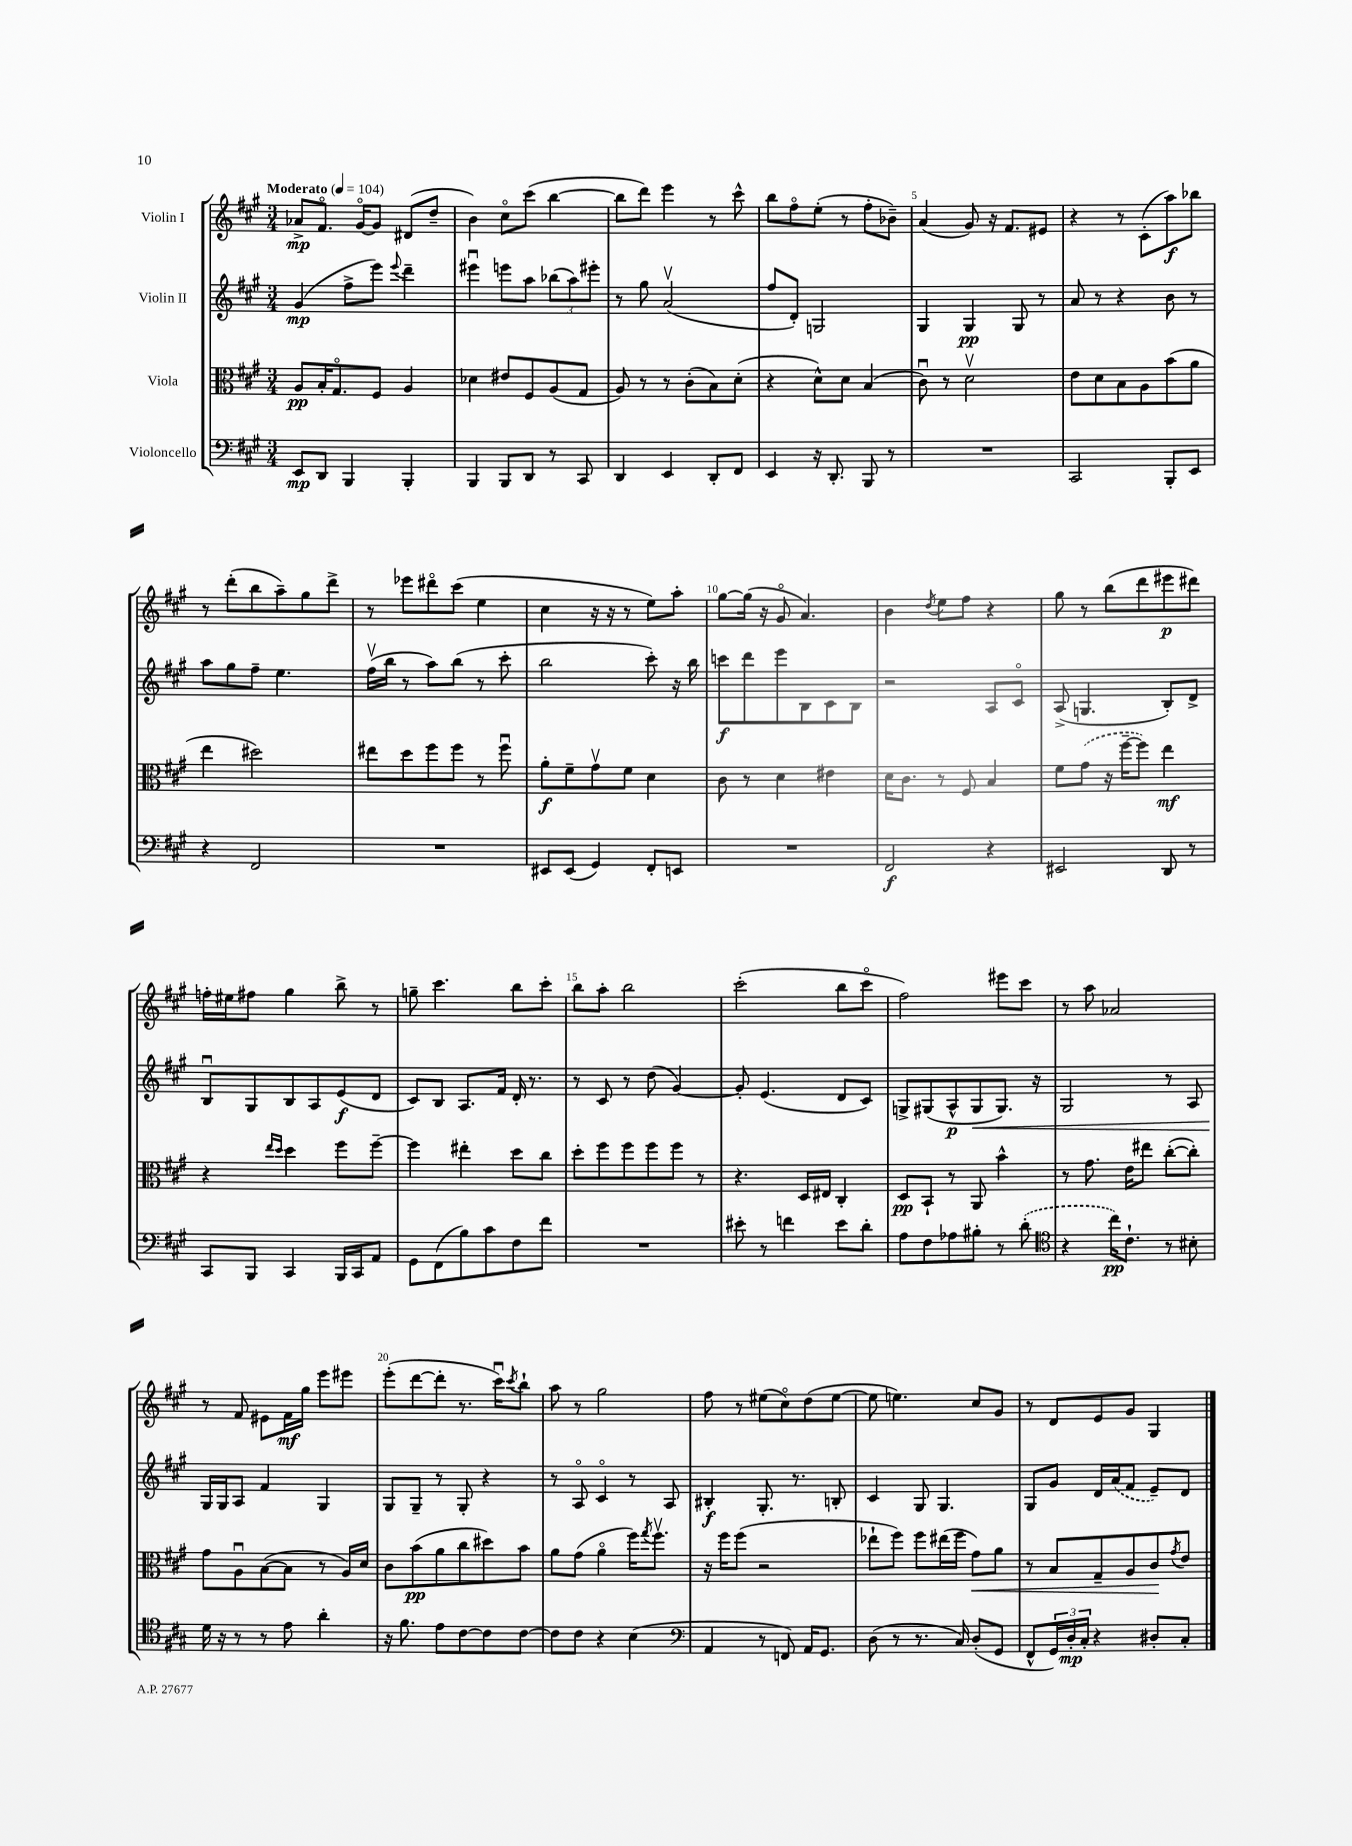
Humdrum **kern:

**kern	**dynam	**kern	**dynam	**kern	**dynam	**kern	**dynam
*part4	*part4	*part3	*part3	*part2	*part2	*part1	*part1
*staff4	*staff4	*staff3	*staff3	*staff2	*staff2	*staff1	*staff1
*I"Violoncello	*	*I"Viola	*	*I"Violin II	*	*I"Violin I	*
*clefF4	*	*clefC3	*	*clefG2	*	*clefG2	*
*k[f#c#g#]	*	*k[f#c#g#]	*	*k[f#c#g#]	*	*k[f#c#g#]	*
*M3/4	*	*M3/4	*	*M3/4	*	*M3/4	*
*MM104	*	*MM104	*	*MM104	*	*MM104	*
=1	=1	=1	=1	=1	=1	=1	=1
!	!	!	!	!	!	!LO:TX:a:B:t=Moderato	!
8EE/L	mp	8A/L	pp	(4g#/	mp	8a-X^/L	mp
8DD/J	.	16B'/K	.	.	.	8.f#/J	.
.	.	8.G#/	.	.	.	.	.
4BBB/	.	.	.	8ff#^\L	.	.	.
.	.	.	.	.	.	[16g#/KL	.
.	.	8F#/J	.	8eee\J)	.	8g#/J]	.
.	.	.	.	8qqeee/	.	.	.
4BBB'/	.	4A/	.	4ddd~\	.	(8d#X/L	.
.	.	.	.	.	.	8dd~/J	.
=2	=2	=2	=2	=2	=2	=2	=2
4BBB/	.	4d-X\	.	4eee#Xu\	.	4b\)	.
8BBB/L	.	8e#X/L	.	8eeen\L	.	8cc#\L	.
8DD/J	.	8F#/	.	8aa\J	.	(8ccc#\J	.
8r	.	(8A/	.	(12bb-X\L	.	[4bb\	.
.	.	.	.	12aa\)	.	.	.
8CC#/	.	8G#/J	.	.	.	.	.
.	.	.	.	12eee#X'\J	.	.	.
=3	=3	=3	=3	=3	=3	=3	=3
4DD/	.	8A/)	.	8r	.	8bb\L]	.
.	.	8r	.	8gg#\	.	8ddd\J)	.
4EE/	.	8r	.	(2av/	.	4eee\	.
.	.	(8c#'\L	.	.	.	.	.
8DD'/L	.	8B\)	.	.	.	8r	.
8FF#/J	.	(8d'\J	.	.	.	8ccc#^^\	.
=4	=4	=4	=4	=4	=4	=4	=4
4EE/	.	4r	.	8ff#/L	.	8bb\L	.
.	.	.	.	8d'/J)	.	8ff#\	.
16r	.	8d^^\L)	.	2Gn/	.	(8ee'\J	.
8.DD'/	.	.	.	.	.	.	.
.	.	8d\J	.	.	.	8r	.
8BBB/	.	(4B/	.	.	.	8ff#'\L	.
8r	.	.	.	.	.	8b-X~\J)	.
=5	=5	=5	=5	=5	=5	=5	=5
2.r	.	8c#u\)	.	4G#/	.	(4a/	.
.	.	8r	.	.	.	.	.
.	.	2dv\	.	4G#/	pp	8g#/)	.
.	.	.	.	.	.	16r	.
.	.	.	.	.	.	8.f#/L	.
.	.	.	.	8G#/	.	.	.
.	.	.	.	8r	.	8e#X/J	.
=6	=6	=6	=6	=6	=6	=6	=6
2CC#/	.	8e\L	.	8a/	.	4r	.
.	.	8d\	.	8r	.	.	.
.	.	8B\	.	4r	.	8r	.
.	.	8A\	.	.	.	(8c#'\L	.
8BBB'/L	.	(8b\	.	8b\	.	8aa\)	f
8EE/J	.	8a\J	.	8r	.	8bb-X\J	.
!!LO:LB:g=z
=7	=7	=7	=7	=7	=7	=7	=7
4r	.	4ee\	.	8aa\L	.	8r	.
.	.	.	.	8gg#\	.	(8ddd'\L	.
2FF#/	.	2dd#X\)	.	8ff#~\J	.	8bb\	.
.	.	.	.	4.ee\	.	8aa~\)	.
.	.	.	.	.	.	8gg#\	.
.	.	.	.	.	.	8ddd^\J	.
=8	=8	=8	=8	=8	=8	=8	=8
2.r	.	8ee#X\L	.	(16ff#v\LL	.	8r	.
.	.	.	.	16bb\JJ	.	.	.
.	.	8dd\	.	8r	.	8eee-X\L	.
.	.	8ff#\	.	8aa\L)	.	8ddd#X\	.
.	.	8ff#\J	.	(8bb\J	.	(8ccc#\J	.
.	.	8r	.	8r	.	4ee\	.
.	.	8ff#u\	.	8ccc#'\	.	.	.
=9	=9	=9	=9	=9	=9	=9	=9
8EE#X/L	.	8a'\L	f	2bb\	.	4cc#\	.
(8EE#/J	.	8f#~\	.	.	.	.	.
4GG#/)	.	8g#v\	.	.	.	16r	.
.	.	.	.	.	.	16r	.
.	.	8f#\J	.	.	.	8r	.
8FF#'/L	.	4d\	.	8ccc#'\)	.	8ee\L)	.
8EEn/J	.	.	.	16r	.	8aa'\J	.
.	.	.	.	16bb\	.	.	.
=10	=10	=10	=10	=10	=10	=10	=10
2.r	.	8c#\	.	8cccn\L	f	[8gg#\L	.
.	.	8r	.	8ddd\	.	(16gg#\Jk]	.
.	.	.	.	.	.	16r	.
.	.	4d\	.	8eee\	.	8g#/	.
.	.	.	.	8B\	.	4.a/)	.
.	.	4e#X\	.	8c#\	.	.	.
.	.	.	.	8B\J	.	.	.
=11	=11	=11	=11	=11	=11	=11	=11
2FF#/	f	16d\KL	.	2r	.	4b\	.
.	.	8.c#\J	.	.	.	.	.
.	.	.	.	.	.	8qdd/	.
.	.	8r	.	.	.	8ee\L	.
.	.	8F#/	.	.	.	8ff#\J	.
4r	.	4B/	.	8A/L	.	4r	.
.	.	.	.	8c#/J	.	.	.
=12	=12	=12	=12	=12	=12	=12	=12
2EE#X/	.	8f#\L	.	(8A^/	.	8gg#\	.
.	.	(8g#\J	.	4.Gn/	.	8r	.
.	.	16r	.	.	.	(8bb\L	.
.	.	[16ff#~\KL	.	.	.	.	.
.	.	8ff#\J])	.	.	.	8ddd\	.
8DD/	.	4ee\	mf	8B'/L)	.	8eee#X\	p
8r	.	.	.	8d^/J	.	8ddd#X\J)	.
!!LO:LB:g=z
=13	=13	=13	=13	=13	=13	=13	=13
8CC#/L	.	4r	.	8Bu/L	.	16ffn'\LL	.
.	.	.	.	.	.	16ee#X\J	.
8BBB/J	.	.	.	8G#/	.	8ff#X\J	.
.	.	16qqee/LL	.	.	.	.	.
.	.	16qqdd/JJ	.	.	.	.	.
4CC#/	.	4dd\	.	8B/	.	4gg#\	.
.	.	.	.	8A/	.	.	.
16BBB/LL	.	8ff#\L	.	(8e/	f	8bb^\	.
16CC#/J	.	.	.	.	.	.	.
8AA/J	.	[8ff#~\J	.	8d/J	.	8r	.
=14	=14	=14	=14	=14	=14	=14	=14
8GG#\L	.	4ff#\]	.	8c#/L)	.	8ggn~\	.
(8FF#\	.	.	.	8B/J	.	4.ccc#\	.
8B\)	.	4ee#X'\	.	8.A/L	.	.	.
8c#\	.	.	.	.	.	.	.
.	.	.	.	16f#/Jk	.	.	.
8F#\	.	8dd\L	.	16d'/	.	8bb\L	.
.	.	.	.	8.r	.	.	.
8f#\J	.	8cc#\J	.	.	.	8ccc#'\J	.
=15	=15	=15	=15	=15	=15	=15	=15
2.r	.	8dd'\L	.	8r	.	8bb\L	.
.	.	8ff#\	.	8c#/	.	8aa'\J	.
.	.	8ff#\	.	8r	.	2bb\	.
.	.	8ff#\	.	(8dd\	.	.	.
.	.	8ff#\J	.	[4g#/)	.	.	.
.	.	8r	.	.	.	.	.
=16	=16	=16	=16	=16	=16	=16	=16
8e#X'\	.	4.r	.	8g#'/]	.	(2ccc#'\	.
8r	.	.	.	(4.e/	.	.	.
4fn\	.	.	.	.	.	.	.
.	.	16D/LL	.	.	.	.	.
.	.	16E#X/JJ	.	.	.	.	.
8e#\L	.	4C#'/	.	8d/L	.	8bb\L	.
8d'\J	.	.	.	8c#/J)	.	8ccc#\J	.
=17	=17	=17	=17	=17	=17	=17	=17
8A\L	.	8D/L	pp	8Gn^/L	.	2ff#\)	.
8F#\	.	8BB`/J	.	(8G#X/	.	.	.
8A-X\	.	8r	.	8A^^/	p	.	.
!	!	!	!	!	!LO:HP:b	!	!
8B#X'\J	.	8AA/	.	8G#/	<	.	.
8r	.	4b^^\	.	8.G#/J)	.	8eee#X\L	.
(8d'\	.	.	.	.	.	8ccc#\J	.
.	.	.	.	16r	.	.	.
=18	=18	=18	=18	=18	=18	=18	=18
*clefC4	*	*	*	*	*	*	*
4r	.	8r	.	2G#/	.	8r	.
.	.	8.g#\	.	.	.	8aa\	.
16cc#\KL)	pp	.	.	.	.	2a-X/	.
8.c#`\J	.	16e\KL	.	.	.	.	.
.	.	8ee#X\J	.	.	.	.	.
8r	.	([8cc#'\L	.	8r	.	.	.
8B#X'\	.	8cc#'\J])	.	8A/	.	.	.
!!LO:LB:g=z
=19	=19	=19	=19	=19	=19	=19	=19
16d\	.	8g#\L	.	16G#/LL	.	8r	.
16r	.	.	.	16G#/J	[	.	.
8r	.	8Au\	.	8A/J	.	8f#/	.
8r	.	([8B\	.	4f#/	.	8e#X\L	.
8e\	.	8B\J]	.	.	.	16f#\L	mf
.	.	.	.	.	.	16gg#\JJ	.
4a'\	.	8r	.	4G#/	.	8eee\L	.
.	.	16A/LL)	.	.	.	8eee#X\J	.
.	.	16d/JJ	.	.	.	.	.
=20	=20	=20	=20	=20	=20	=20	=20
16r	.	8c#\L	.	8G#/L	.	(8eee'\L	.
8.f#\	.	.	.	.	.	.	.
.	.	(8b\	pp	8G#~/J	.	[8ddd\	.
8e\L	.	8a\	.	8r	.	8ddd'\J]	.
[8c#\	.	8cc#\	.	8G#'/	.	8.r	.
8c#\]	.	8dd#X\)	.	4r	.	.	.
.	.	.	.	.	.	16ccc#u\KL)	.
.	.	.	.	.	.	8qccc#/	.
[8c#\J	.	8b\J	.	.	.	8bb`\J	.
=21	=21	=21	=21	=21	=21	=21	=21
8c#\L]	.	8a\L	.	8r	.	8aa\	.
8c#\J	.	(8g#\J	.	8A/	.	8r	.
4r	.	4a\	.	4c#/	.	2gg#\	.
(4B\	.	16ff#\KL)	.	8r	.	.	.
.	.	8qgg#/	.	.	.	.	.
.	.	8.ff#v\J	.	.	.	.	.
.	.	.	.	8A/	.	.	.
=22	=22	=22	=22	=22	=22	=22	=22
*clefF4	*	*	*	*	*	*	*
4AA/	.	16r	.	4B#X'/	f	8ff#\	.
.	.	16ff#\KL	.	.	.	.	.
.	.	(8ff#\J	.	.	.	8r	.
8r	.	2r	.	8.G#'/	.	(8ee#X\L	.
8FFn/)	.	.	.	.	.	8cc#\)	.
.	.	.	.	8.r	.	.	.
16AA/KL	.	.	.	.	.	(8dd\	.
8.GG#/J	.	.	.	.	.	.	.
.	.	.	.	8Bn'/	.	[8ee#\J	.
=23	=23	=23	=23	=23	=23	=23	=23
(8D\	.	8ee-X`\L	.	4c#/	.	8ee#\]	.
8r	.	8ff#\J)	.	.	.	4.een\)	.
8.r	.	8ff#\L	.	8G#/	.	.	.
.	.	(16ee#X\L	.	4.G#/	.	.	.
16C#/)	.	16ff#\JJ	.	.	.	.	.
!	!	!	!LO:HP:b	!	!	!	!
(8D'/L	.	8g#\L)	<	.	.	8cc#/L	.
8GG#/J	.	8a\J	.	.	.	8g#/J	.
=24	=24	=24	=24	=24	=24	=24	=24
8FF#^^/L	.	8r	.	8G#/L	.	8r	.
24GG#/L)	.	8B/L	.	8g#/J	.	8d/L	.
24D'/	mp	.	.	.	.	.	.
24C#'/JJ	.	.	.	.	.	.	.
4r	.	8G#~/	.	16d/LL	.	8e/	.
.	.	.	.	(16a/J	.	.	.
.	.	8A/	.	8f#/J	.	8g#/J	.
8D#X'/L	.	8c#/	.	8e~/L)	.	4G#/	.
.	.	8qg#/	.	.	.	.	.
8C#'/J	.	8e/J	[	8d/J	.	.	.
==	==	==	==	==	==	==	==
*-	*-	*-	*-	*-	*-	*-	*-
